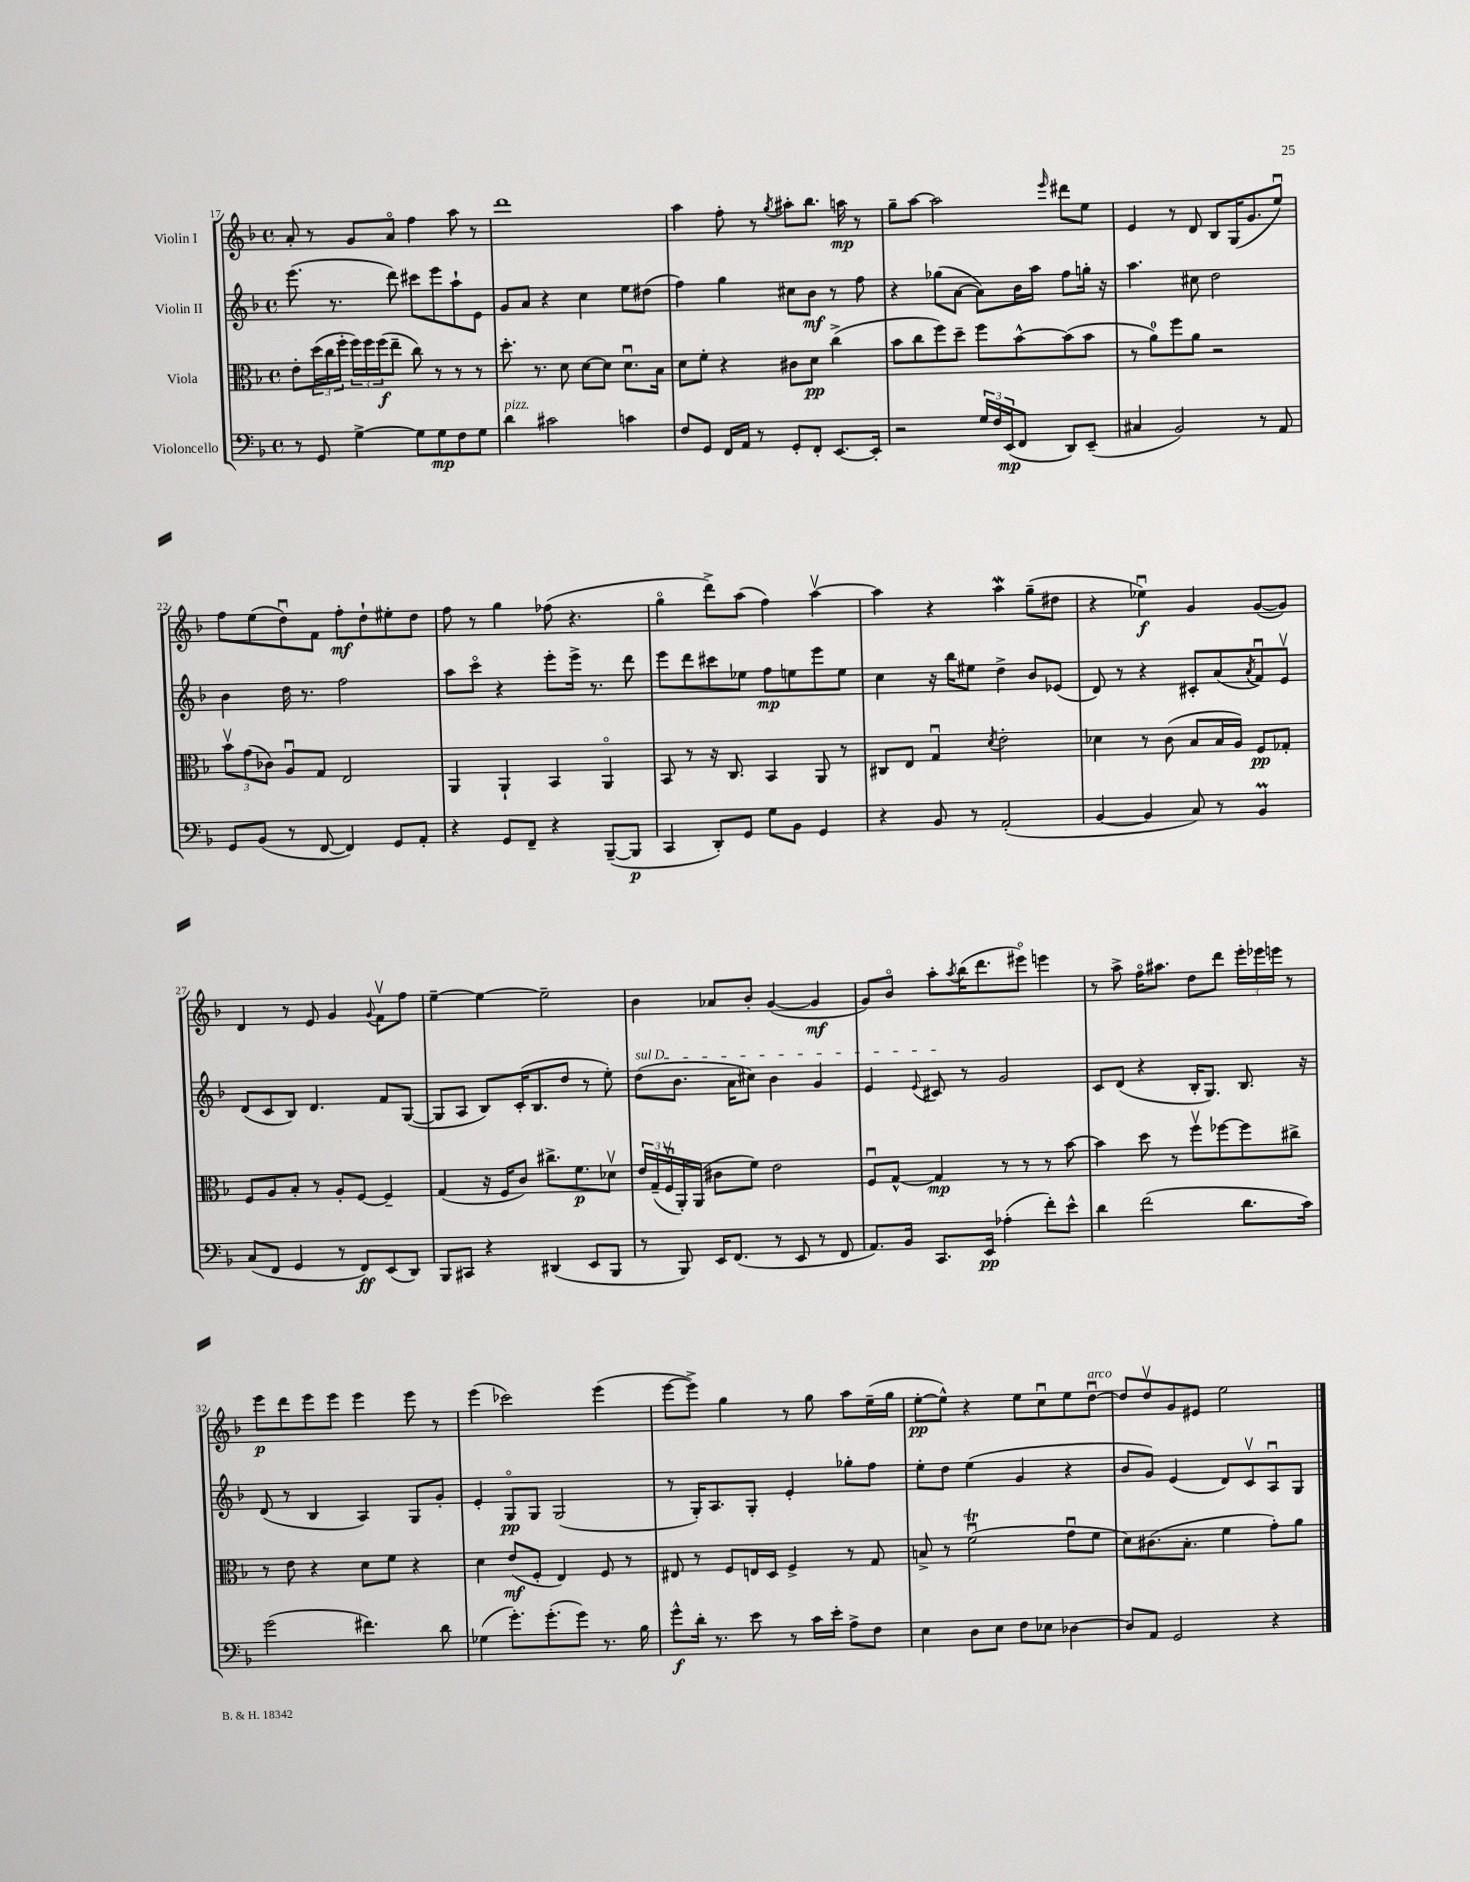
<<
\new StaffGroup <<
\new Staff = "s0" \with { instrumentName = "Violin I" } {
    \clef treble \key f \major \defaultTimeSignature \time 4/4
    a'8-. r8 g'8 a'8\flageolet f''4 a''8 r8 |
    d'''1 |
    a''4 f''8-. r8 \acciaccatura { g''8 } ais''8-. bes''8. a''16\mp r8 |
    g''8-- a''8~ a''2 \grace { e'''16 } dis'''8 e''8 |
    e'4 r8 d'8 bes8 g16( g'8. e''8\downbow) |
    f''8 e''8( d''8\downbow) f'8 f''8-.\mf d''8-! eis''8-. d''8 |
    f''8 r8 g''4 fes''8( r4. |
    g''4\flageolet d'''8->) a''8( f''4) a''4~\upbow |
    a''4 r4 a''4\mordent g''8--( dis''8 |
    r4 ees''4\downbow\f) g'4 g'8~( g'8) |
    d'4 r8 e'8 g'4 \appoggiatura { g'8 } f'8\upbow f''8 |
    e''4~-- e''4~ e''2-- |
    bes'4 aes'8 bes'8-. g'4~( g'4\mf |
    g'8) bes'8\flageolet a''8-. \acciaccatura { a''8 } bes''16( d'''8. eis'''8\flageolet) e'''4 |
    r8 a''8-> f''16\flageolet ais''8. d''8 d'''8 \tuplet 3/2 { e'''16-. ees'''16 e'''16 } r8 |
    e'''8\p d'''8 e'''8 e'''8 e'''4 e'''8 r8 |
    e'''4( ces'''2) e'''4( |
    e'''8~ e'''8->) g''4 r8 g''8 a''8 e''16--( g''16 |
    e''8~-.\pp e''8-^) r4 e''8 c''8\downbow e''8 d''8~\downbow^\markup { \italic "arco" } |
    d''8 d''8\upbow g'8 eis'8 e''2 \bar "|." |
}
\new Staff = "s1" \with { instrumentName = "Violin II" } {
    \clef treble \key f \major \defaultTimeSignature \time 4/4
    e'''8.( r8. d'''8) cis'''8 e'''8 a''8-! e'8 |
    g'8 a'8 r4 c''4 e''8 dis''8( |
    f''4) g''4 cis''8 bes'8\mf r8 f''8 |
    r4 ges''8( a'8~ a'8) bes'16 a''16 f''8 g''16-. r16 |
    a''4. cis''8 d''2 |
    bes'4 d''16 r8. f''2 |
    a''8 c'''8\flageolet r4 e'''8-. e'''16-> r8. d'''8 |
    e'''8 d'''8 cis'''8 ees''8 f''8\mp e''8 e'''8 e''8 |
    c''4 r16 bes''16 eis''8 d''4-> bes'8 ees'8( |
    d'8) r8 r4 cis'8-. a'8( \acciaccatura { a'8 } f'8\downbow) e'8\upbow |
    d'8( c'8 bes8) d'4. f'8 g8~( |
    g8 a8 bes8) c'16-.( bes8. d''8 r8 e''8-.) |
    \once \override TextSpanner.bound-details.left.text = \markup { \italic "sul D" } d''8\startTextSpan( bes'8. a'16 cis''8) bes'4 g'4 |
    e'4 \appoggiatura { e'8 } cis'8\stopTextSpan r8 g'2 |
    c'8 d'8( r4 bes16-. g8.) bes8. r16 |
    d'8( r8 bes4 a4) g8 g'8-. |
    e'4-. g8\flageolet\pp g8 g2( |
    r8 g16-.) a8. g8-. e'4-. ges''8-. f''8 |
    e''8-. d''8 e''4( g'4 r4 |
    bes'8 g'8) e'4( d'8) c'8\upbow a8\downbow g8 \bar "|." |
}
\new Staff = "s2" \with { instrumentName = "Viola" } {
    \clef alto \key f \major \defaultTimeSignature \time 4/4
    e'8-. \tuplet 3/2 { d''16( c''16 f''16-. } \tuplet 3/2 { f''16) f''16 f''16\f( } e''8-- c''8) r8 r8 r8 |
    d''8.-. r8. d'8 d'8~ d'8 d'8.\downbow bes16 |
    d'8 f'8-. r4 cis'8 d'8\pp c''4->( |
    bes'8 c''8 f''8) d''8-- f''8 bes'8~-^ bes'8( bes'8 |
    r8 a'8-0) f''8 a'8 r2 |
    \tuplet 3/2 { bes'8\upbow g'8( ces'8) } a8\downbow g8 e2 |
    a,4 a,4-! bes,4 a,4\flageolet |
    bes,8 r8 r16 c8. bes,4 a,8 r8 |
    cis8 e8 g4\downbow \acciaccatura { d'8 } e'2-. |
    des'4 r8 c'8( bes8 bes16 a16) f8\pp ges8-. |
    f8 a8 bes8-. r8 a8-. f8~ f4-- |
    g4( r16 f16 c'8) cis''8.-> f'8.\p des'8\upbow |
    \tuplet 3/2 { e'16 g16--( f16\upbow } a,16-.) a,16( cis'8 f'8) e'2 |
    f8\downbow g8~-^ g4\mp r8 r8 r8 bes'8~ |
    bes'4 d''8 r8 f''8\upbow fes''8~ fes''8 cis''8-> |
    r8 e'8 r4 d'8 f'8 r4 |
    d'4 e'8\mf( f8-. e4) f8 r8 |
    eis8 r8 f8 e16 d16 f4-> r8 g8 |
    b8-> r8 f'2\downbow\trill( g'8\downbow f'8 |
    d'8) cis'8.( bes8.-. f'4 g'8-.) a'8 \bar "|." |
}
\new Staff = "s3" \with { instrumentName = "Violoncello" } {
    \clef bass \key f \major \defaultTimeSignature \time 4/4
    r8 g,8 g4~-> g8 g8\mp f8 g8 |
    d'4^\markup { \italic "pizz." } cis'2 c'4 |
    f8 g,8 f,16 a,16 r8 g,8-. f,8-. e,8.~ e,16-. |
    r2 \tuplet 3/2 { g16 f16 e,16\mp( } f,8 d,8) e,8--( |
    cis4 bes,2) r8 a,8 |
    g,8 bes,8( r8 f,8~ f,4) g,8 a,8-. |
    r4 g,8 f,8-- r4 bes,,8~--( bes,,8\p |
    c,4 d,8-.) g,8 g8 bes,8 g,4 |
    r4 bes,8 r8 a,2-.( |
    bes,4~ bes,4 c8) r8 bes,4\prall |
    c8( f,8 g,4 r8 f,8\ff) e,8( d,8) |
    bes,,8 cis,8 r4 dis,4( e,8 bes,,8 |
    r8 bes,,8) e,16 f,8.( r8 e,8 r8 f,8 |
    a,8.) bes,16 c,8. e,16\pp aes4-.( f'8-.) e'8-^ |
    d'4 f'2( d'8. c'16) |
    g'2( fis'4.) d'8 |
    ges4( g'8.-.) g'8.-.( g'8) r8. bes16 |
    g'8-^\f d'16-. r8. e'8 r8 c'16 e'16-. a8-> f8 |
    e4 d8 e8 f8 ees8 des4~ |
    des8 a,8 g,2 r4 \bar "|." |
}
>>
>>
\layout { \context { \Score currentBarNumber = #17 } }
